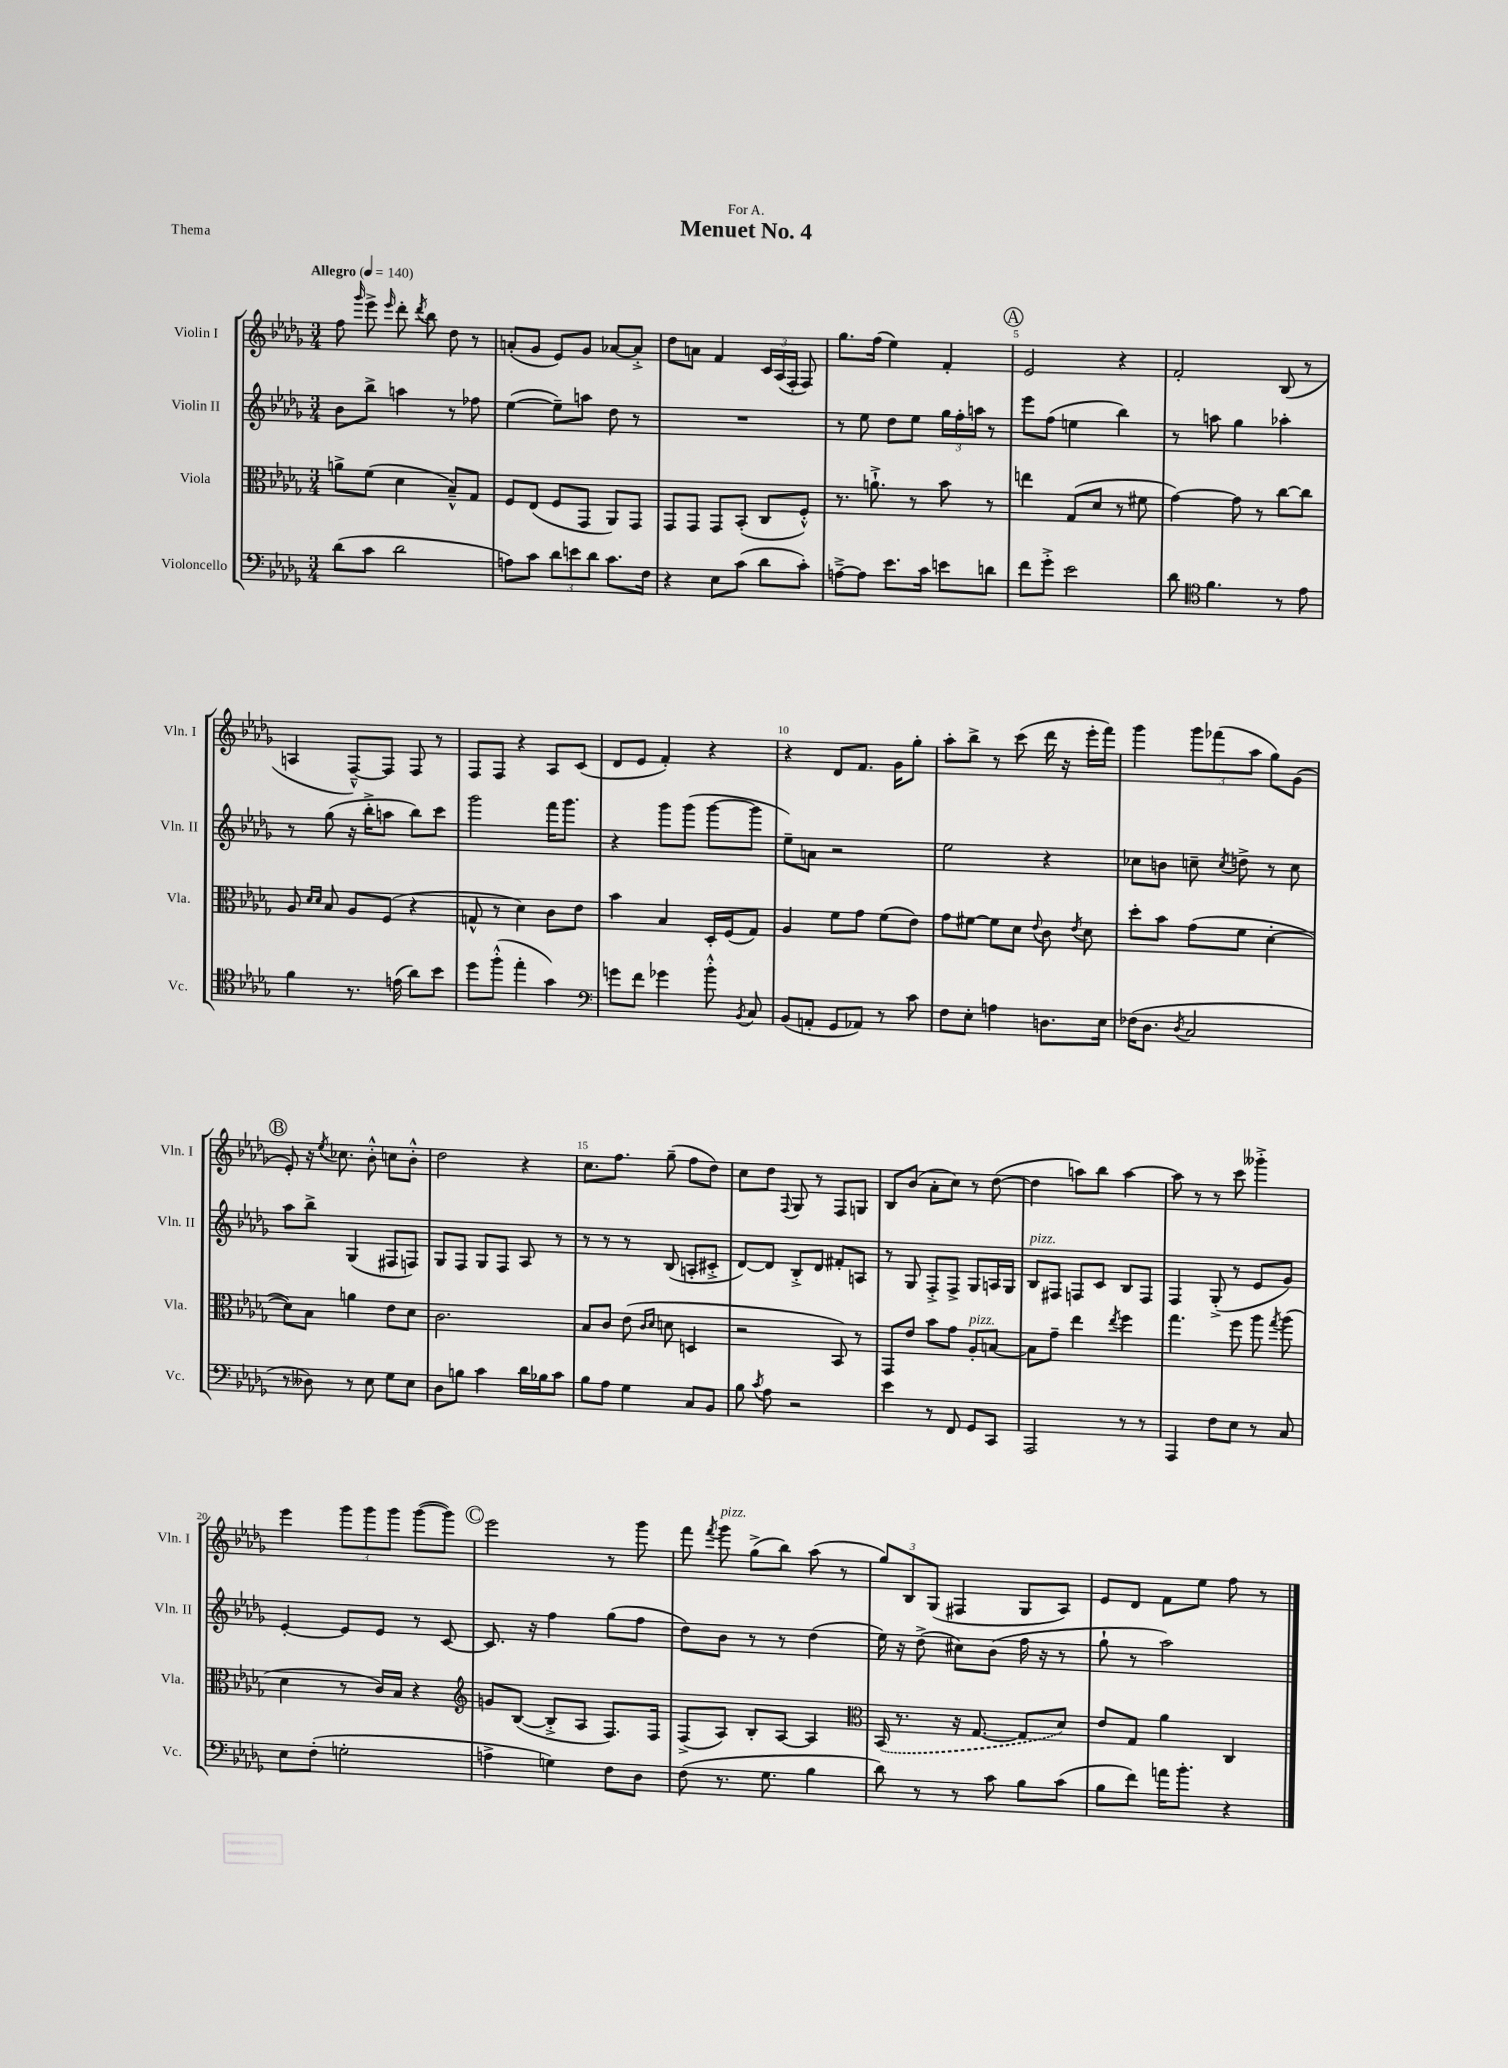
\header { title = "Menuet No. 4" dedication = "For A." piece = "Thema" }
<<
\new StaffGroup <<
\new Staff = "s0" \with { instrumentName = "Violin I" shortInstrumentName = "Vln. I" } {
    \clef treble \key des \major \numericTimeSignature \time 3/4 \tempo "Allegro" 4 = 140
    \autoBeamOff f''8 \grace { ges'''16 } ees'''8-> \grace { ees'''16 } des'''8-. \acciaccatura { des'''8 } bes''8 des''8 r8 |
    a'8[-.( ges'8] ees'8[) ges'8] aes'8[~ aes'8]-.-> |
    des''8[ a'8] f'4 \tuplet 3/2 { c'16[ aes16( f16]-. } f8) |
    ges''8.[ f''16]( ees''4) f'4-. |
    \mark \markup { \circle "A" } ees'2 r4 |
    f'2-. bes8( r8 |
    a4 f8[~---^) f8] f8 r8 |
    f8[ f8] r4 aes8[ c'8]( |
    des'8[ ees'8] f'4-.) r4 |
    r4 des'8[ f'8.] ges'16[ ges''8]-. |
    aes''8[-. bes''8]-> r8 c'''8( des'''16 r16 ees'''16[-. f'''16]) |
    ges'''4 \tuplet 3/2 { ges'''8[ fes'''8( aes''8] } ges''8[) ges'8]( |
    \mark \markup { \circle "B" } ees'8-.) r16 \acciaccatura { ees''8 } ces''8. bes'8-.-^ c''8[ bes'8]-.-^ |
    des''2 r4 |
    c''8.[ f''8.] ges''8--( f''8[ des''8]) |
    c''8[ des''8] \appoggiatura { f8 } ges8 r8 f8[ g8] |
    bes8[ bes'8]( aes'8[-. c''8]) r8 des''8~( |
    des''4 a''8[) bes''8] a''4~ |
    a''8 r8 r8 c'''8 geses'''4-.-> |
    ees'''4 \tuplet 3/2 { ges'''8[ ges'''8 ges'''8] } ges'''8[~( ges'''8]) |
    \mark \markup { \circle "C" } ees'''2 r8 ges'''8 |
    f'''8 \acciaccatura { f'''8 } ges'''8^\markup { \italic "pizz." } ges''8[->( bes''8]) aes''8( r8 |
    \tuplet 3/2 { ges''8[) bes8 ges8]( } fis4 ges8[ aes8]) |
    ees'8[ des'8] f'8[ ees''8] f''8 r8 \bar "|." |
}
\new Staff = "s1" \with { instrumentName = "Violin II" shortInstrumentName = "Vln. II" } {
    \clef treble \key des \major \numericTimeSignature \time 3/4
    \autoBeamOff bes'8[ bes''8]-> a''4 r8 fes''8 |
    ees''4~( ees''8[--) a''8] des''8 r8 |
    R2. |
    r8 ees''8 des''8[ ees''8] \tuplet 3/2 { ges''16[ f''16-. a''16] } r8 |
    \mark \markup { \circle "A" } ees'''8[ f''8]( e''4 bes''4) |
    r8 a''8 ges''4 aes''4-. |
    r8 ges''8( r16 bes''16[-.-> a''8] bes''8[) c'''8] |
    ges'''2 f'''16[ ges'''8.] |
    r4 ges'''8[ ges'''8]( ges'''8[~ ges'''8] |
    ees''8[--) a'8] r2 |
    ees''2 r4 |
    ces''8[ b'8] c''8-- \acciaccatura { c''8 } d''8-> r8 c''8 |
    \mark \markup { \circle "B" } aes''8[ bes''8]-> ges4( fis8[ f8]) |
    ges8[ f8] ges8[ f8] aes8 r8 |
    r8 r8 r8 bes8( a8[-. cis'8]-.-> |
    des'8[~) des'8] bes8[-.-> des'8] fis'8[-. a8] |
    r8 ges8 f8[-.-> f8]-> ges8[ a16 ges16] |
    bes8[^\markup { \italic "pizz." } fis8] f8[ c'8] bes8[ f8] |
    f4 ges8-.->( r8 ees'8[ ges'8]) |
    ees'4~-. ees'8[ ees'8] r8 c'8~ |
    \mark \markup { \circle "C" } c'8. r16 f''4 ges''8[( f''8] |
    des''8[) bes'8] r8 r8 des''4( |
    ees''16) r16 des''8->( cis''8[) bes'8]( f''16 r16 r8 |
    ges''8-! r8 aes''2) \bar "|." |
}
\new Staff = "s2" \with { instrumentName = "Viola" shortInstrumentName = "Vla." } {
    \clef alto \key des \major \numericTimeSignature \time 3/4
    \autoBeamOff a'8[-> f'8]( des'4 bes8[---^) ges8] |
    f8[ ees8]( f8[ ges,8] aes,8[) ges,8] |
    ges,8[ ges,8] ges,8[ bes,8]-.( c8[ f8]-.-^) |
    r8. a'8.-!-> r8 bes'8 r8 |
    \mark \markup { \circle "A" } e''4 ges8[( des'8] r8 fis'8 |
    ges'4~) ges'8 r8 c''8[~ c''8] |
    aes8 \grace { des'16[ des'16] } bes8 aes8[ f8]( r4 |
    g8-^ r8 des'4) c'8[ ees'8] |
    bes'4 bes4 des16[-. f16( ges8]) |
    aes4 f'8[ ges'8] f'8[( ees'8]) |
    ges'8[ fis'8]~ fis'8[ des'8] \appoggiatura { ees'8 } c'8 \acciaccatura { ees'8 } des'8 |
    des''8[-. bes'8] ges'8[( f'8] des'4~-. |
    \mark \markup { \circle "B" } des'8[) bes8] a'4 ees'8[ des'8] |
    c'2. |
    bes8[ c'8] ees'8( \grace { c'16[ des'16] } d'8 d4 |
    r2 bes,8) r8 |
    ges,8[ ees'8] bes'8[ ges'8] aes8[-.^\markup { \italic "pizz." } b8]~ |
    b8[ ges'8]-- ees''4 \acciaccatura { ees''8 } f''4 |
    ges''4. f''8 aes''8 \acciaccatura { ges''8 } aes''8( |
    des'4 r8 c'16[) bes16] r4 |
    \mark \markup { \circle "C" } \clef treble g'8[ bes8]~( bes8[-.-> aes8] f8.[) f16] |
    f8[->( aes8]) bes8[-. aes8]~ aes4 |
    \clef alto \once \slurDashed bes,16( r8. r16 ges8.~ ges8[ des'8]) |
    ees'8[ ges8] aes'4 c4 \bar "|." |
}
\new Staff = "s3" \with { instrumentName = "Violoncello" shortInstrumentName = "Vc." } {
    \clef bass \key des \major \numericTimeSignature \time 3/4
    \autoBeamOff des'8[( c'8] des'2 |
    a8[) c'8] \tuplet 3/2 { des'8[ e'8 des'8] } c'8.[ f16] |
    r4 ees8[ c'8]( des'8[ c'8]-.) |
    a8[~---> a8] ees'8.[ c'16] e'8[ d'8] |
    \mark \markup { \circle "A" } f'8[ ges'8]-.-> ees'2 |
    des'8 \clef tenor f'4. r8 ees'8 |
    f'4 r8. e'16( aes'8[) bes'8] |
    des''8[ f''8]-.-^( ees''4-. ges'4) |
    \clef bass g'8[ f'8] ges'4 bes'8-.-^ \acciaccatura { bes,8 } c8 |
    bes,8[( a,8]-. ges,8[ aes,8]) r8 c'8 |
    f8[ ees8]-. a4 d8.[ ees16] |
    fes16[( des8.] \acciaccatura { des8 } c2 |
    \mark \markup { \circle "B" } r8 deses8) r8 ees8 ges8[ ees8] |
    des8[ b8] c'4 des'16[ bes16 c'8] |
    bes8[ aes8] ges4 c8[ bes,8] |
    bes8 \acciaccatura { c'8 } aes8 r2 |
    ees'4 r8 f,8 ges,8[ c,8] |
    aes,,2 r8 r8 |
    aes,,4 f8[ ees8] r8 c8 |
    ees8[ f8]-.( g2-. |
    \mark \markup { \circle "C" } a4-> g4) f8[ des8] |
    f8( r8. ges8. bes4 |
    des'8) r8 r8 c'8 bes8[ c'8]( |
    bes8[ f'8]) a'16[ bes'8.]-. r4 \bar "|." |
}
>>
>>
\layout { \context { \Score \override BarNumber.break-visibility = ##(#f #t #t) barNumberVisibility = #(every-nth-bar-number-visible 5) } }
